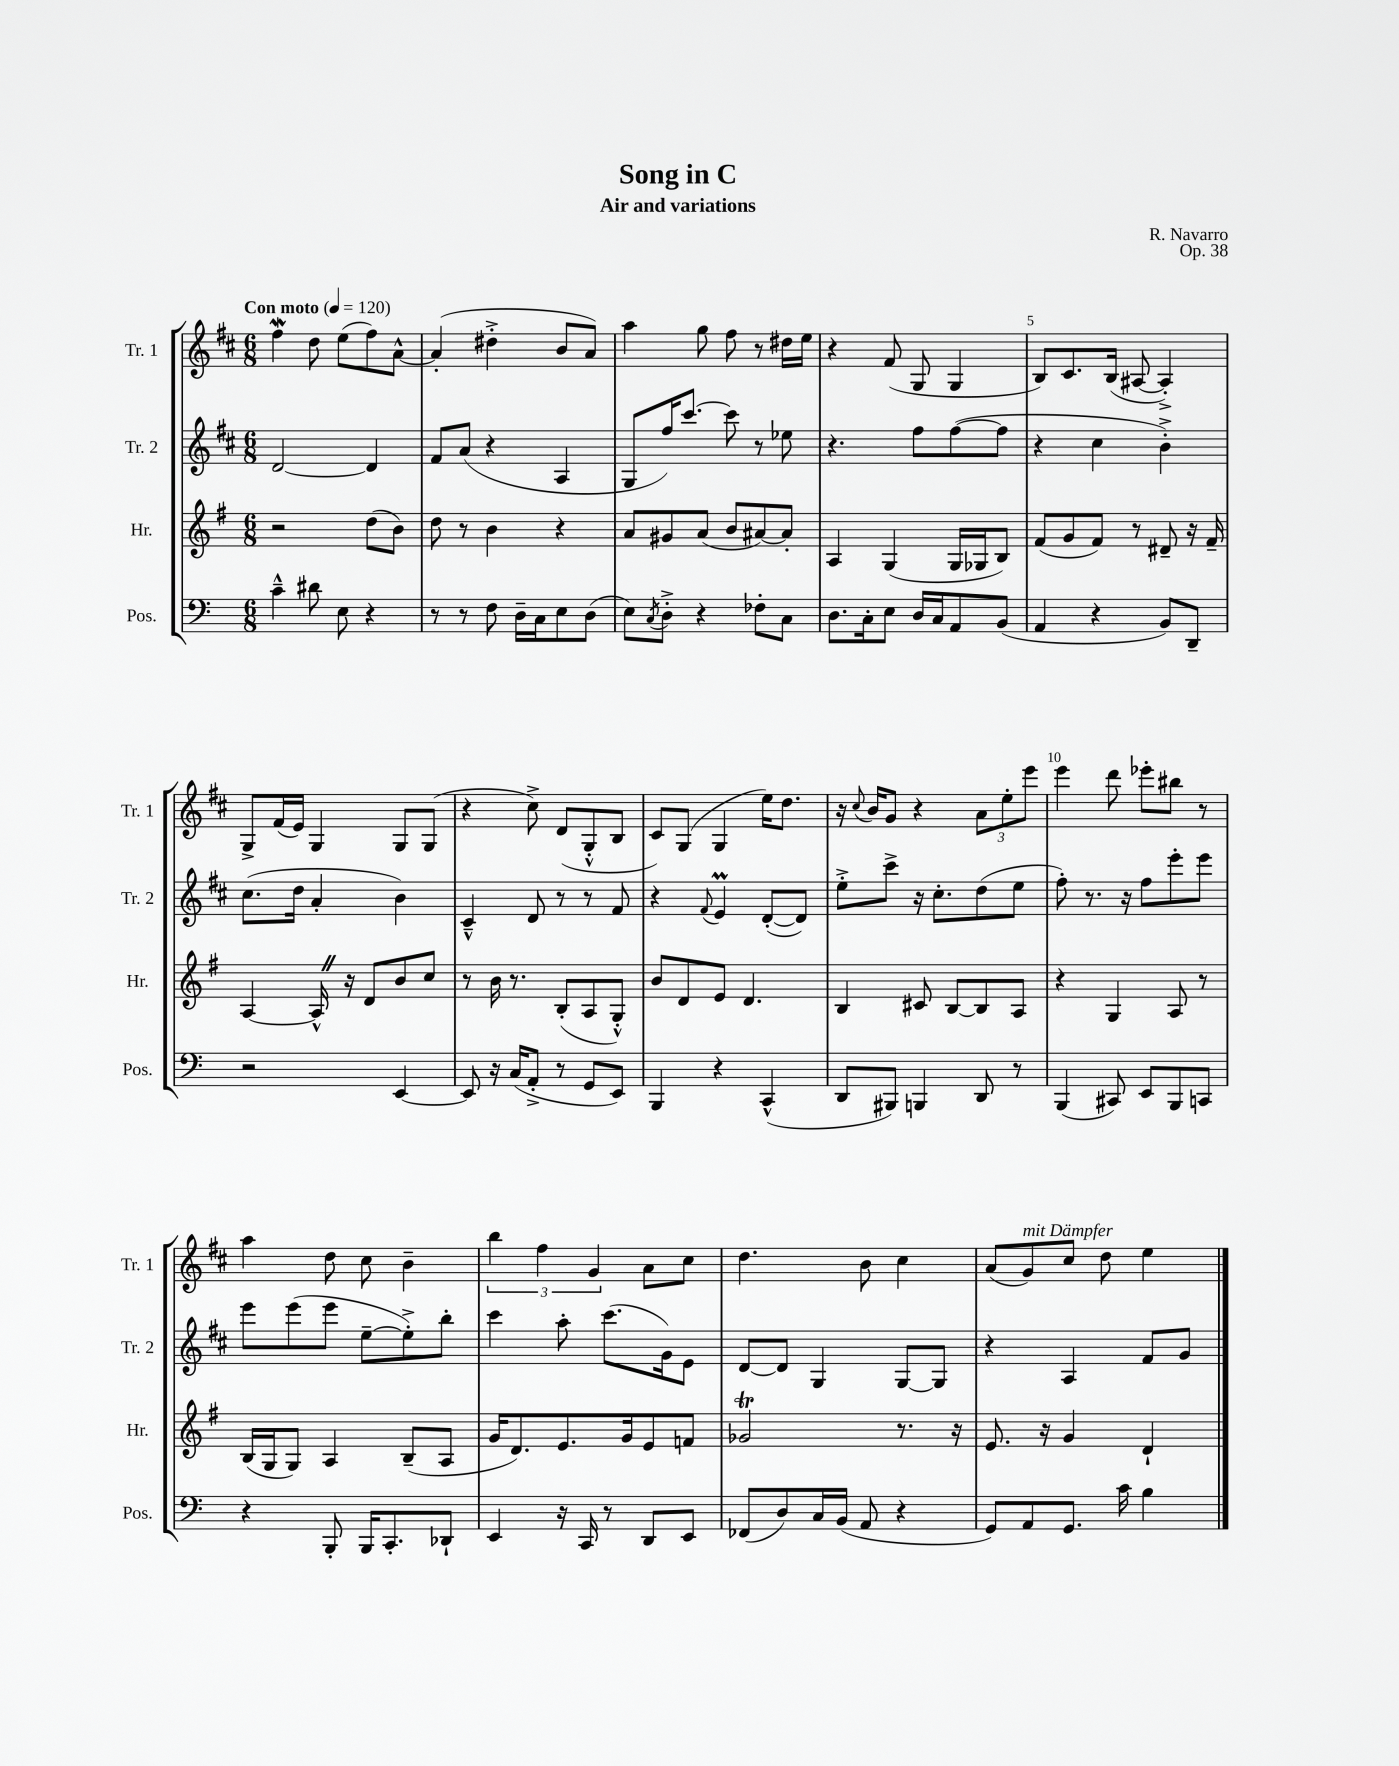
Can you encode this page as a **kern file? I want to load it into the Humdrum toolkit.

**kern	**kern	**kern	**kern
*staff4	*staff3	*staff2	*staff1
*clefF4	*clefG2	*clefG2	*clefG2
*k[]	*k[f#]	*k[f#c#]	*k[f#c#]
*M6/8	*M6/8	*M6/8	*M6/8
*MM120	*MM120	*MM120	*MM120
4c~^^\	2r	[2d/	4ff#\
8d#\	.	.	8dd\
8E\	.	.	(8ee\L
4r	(8dd\L	4d/]	8ff#\)
.	8b\J)	.	[8a^^\J
=	=	=	=
8r	8dd\	8f#/L	(4a'/]
8r	8r	(8a/J	.
8F\	4b\	4r	4dd#'^\
16D~\LL	.	.	.
16C\J	.	.	.
8E\	4r	4A/	8b/L
(8D\J	.	.	8a/J)
=	=	=	=
8E\L)	8a/L	8G/L	4aa\
8qC/	.	.	.
8D'^\J	8g#/	16ff#/K)	.
.	.	[8.ccc#/J	.
4r	(8a/J	.	8gg\
.	8b/L	8ccc#\]	8ff#\
8F-'\L	[8a#/)	8r	8r
8C\J	8a#'/]J	8ee-\	16dd#\LL
.	.	.	16ee\JJ
=	=	=	=
8.D\L	4A/	4.r	4r
16C'\k	.	.	.
8E\J	(4G/	.	(8f#/
16D/LL	.	8ff#\L	8G/
16C/J	.	.	.
8AA/	16G/LL	([8ff#\	4G/
.	16G-/J	.	.
(8BB/J	8B/J)	8ff#\]J	.
=	=	=	=
4AA/	(8f#/L	4r	8B/L)
.	8g/	.	8.c#/
4r	8f#/J)	4cc#\	.
.	.	.	(16B/Jk
.	8r	.	[8A#/
8BB/L)	8d#~/	4b'^\)	4A#'^/])
8DD~/J	16r	.	.
.	16f#~/	.	.
=	=	=	=
2r	[4A/	(8.cc#\L	8G^/L
.	.	.	(16f#/L
.	.	16dd\Jk	16e/JJ)
.	16A^^/]	4a'/	4G/
.	16r	.	.
.	8d/L	.	.
[4EE/	8b/	4b\)	8G/L
.	8cc/J	.	(8G/J
=	=	=	=
8EE/]	8r	4c#~^^/	4r
16r	16b\	.	.
(16C/LK	8.r	.	.
8AA'^/J	.	8d/	8cc#^\)
8r	(8B'/L	8r	(8d/L
8GG/L	8A/	8r	8G'^^/
8EE/J)	8G'^^/J)	8f#/	8B/J
=	=	=	=
4BBB/	8b/L	4r	8c#/L)
.	8d/	.	(8G/J
.	.	8qqf#/	.
4r	8e/J	4e/	4G/
.	4.d/	.	.
(4CC^^/	.	([8d'/L	16ee\LK)
.	.	.	8.dd\J
.	.	8d/]J)	.
=	=	=	=
8DD/L	4B/	8ee'^\L	16r
.	.	.	8qqcc#/
.	.	.	16b/LK
8BBB#/J)	.	8ccc#^\J	8g/J
4BBB/	8c#/	16r	4r
.	.	8.cc#'\L	.
.	[8B/L	.	.
8DD/	8B/]	(8dd\	12a\L
.	.	.	12ee'\
8r	8A/J	8ee\J	.
.	.	.	12eee\J
=	=	=	=
(4BBB/	4r	8ff#'\)	4eee\
.	.	8.r	.
8CC#/)	4G/	.	8ddd\
.	.	16r	.
8EE/L	.	8ff#\L	8eee-'\L
8BBB/	8A/	8eee'\	8bb#\J
8CC/J	8r	8eee\J	8r
=	=	=	=
4r	(16B/LL	8eee\L	4aa\
.	16G/J	.	.
.	8G/J)	(8eee\	.
8BBB'/	4A/	8eee\J	8dd\
16BBB/LK	.	[8ee~\L	8cc#\
8.CC'/	.	.	.
.	(8B~/L	8ee'^\])	4b~\
8DD-`/J	8A/J	8bb'\J	.
=	=	=	=
4EE/	16g/LK	4ccc#\	6bb\
.	8.d/)	.	.
.	.	.	6ff#\
16r	8.e/	8aa'\	.
16CC/	.	.	.
.	.	.	6g/
8r	.	(8.ccc#\L	.
.	16g/k	.	.
8DD/L	8e/	.	8a\L
.	.	16g\k)	.
8EE/J	8f/J	8e\J	8cc#\J
=	=	=	=
(8FF-/L	2g-/	[8d/L	4.dd\
8D/)	.	8d/]J	.
16C/L	.	4G/	.
(16BB/JJ	.	.	.
8AA/	.	.	8b\
4r	8.r	[8G/L	4cc#\
.	.	8G/]J	.
.	16r	.	.
=	=	=	=
8GG/L)	8.e/	4r	(8a/L
8AA/	.	.	8g/)
.	16r	.	.
8.GG/J	4g/	4A/	8cc#/J
.	.	.	8dd\
16c\	.	.	.
4B\	4d`/	8f#/L	4ee\
.	.	8g/J	.
==	==	==	==
*-	*-	*-	*-
